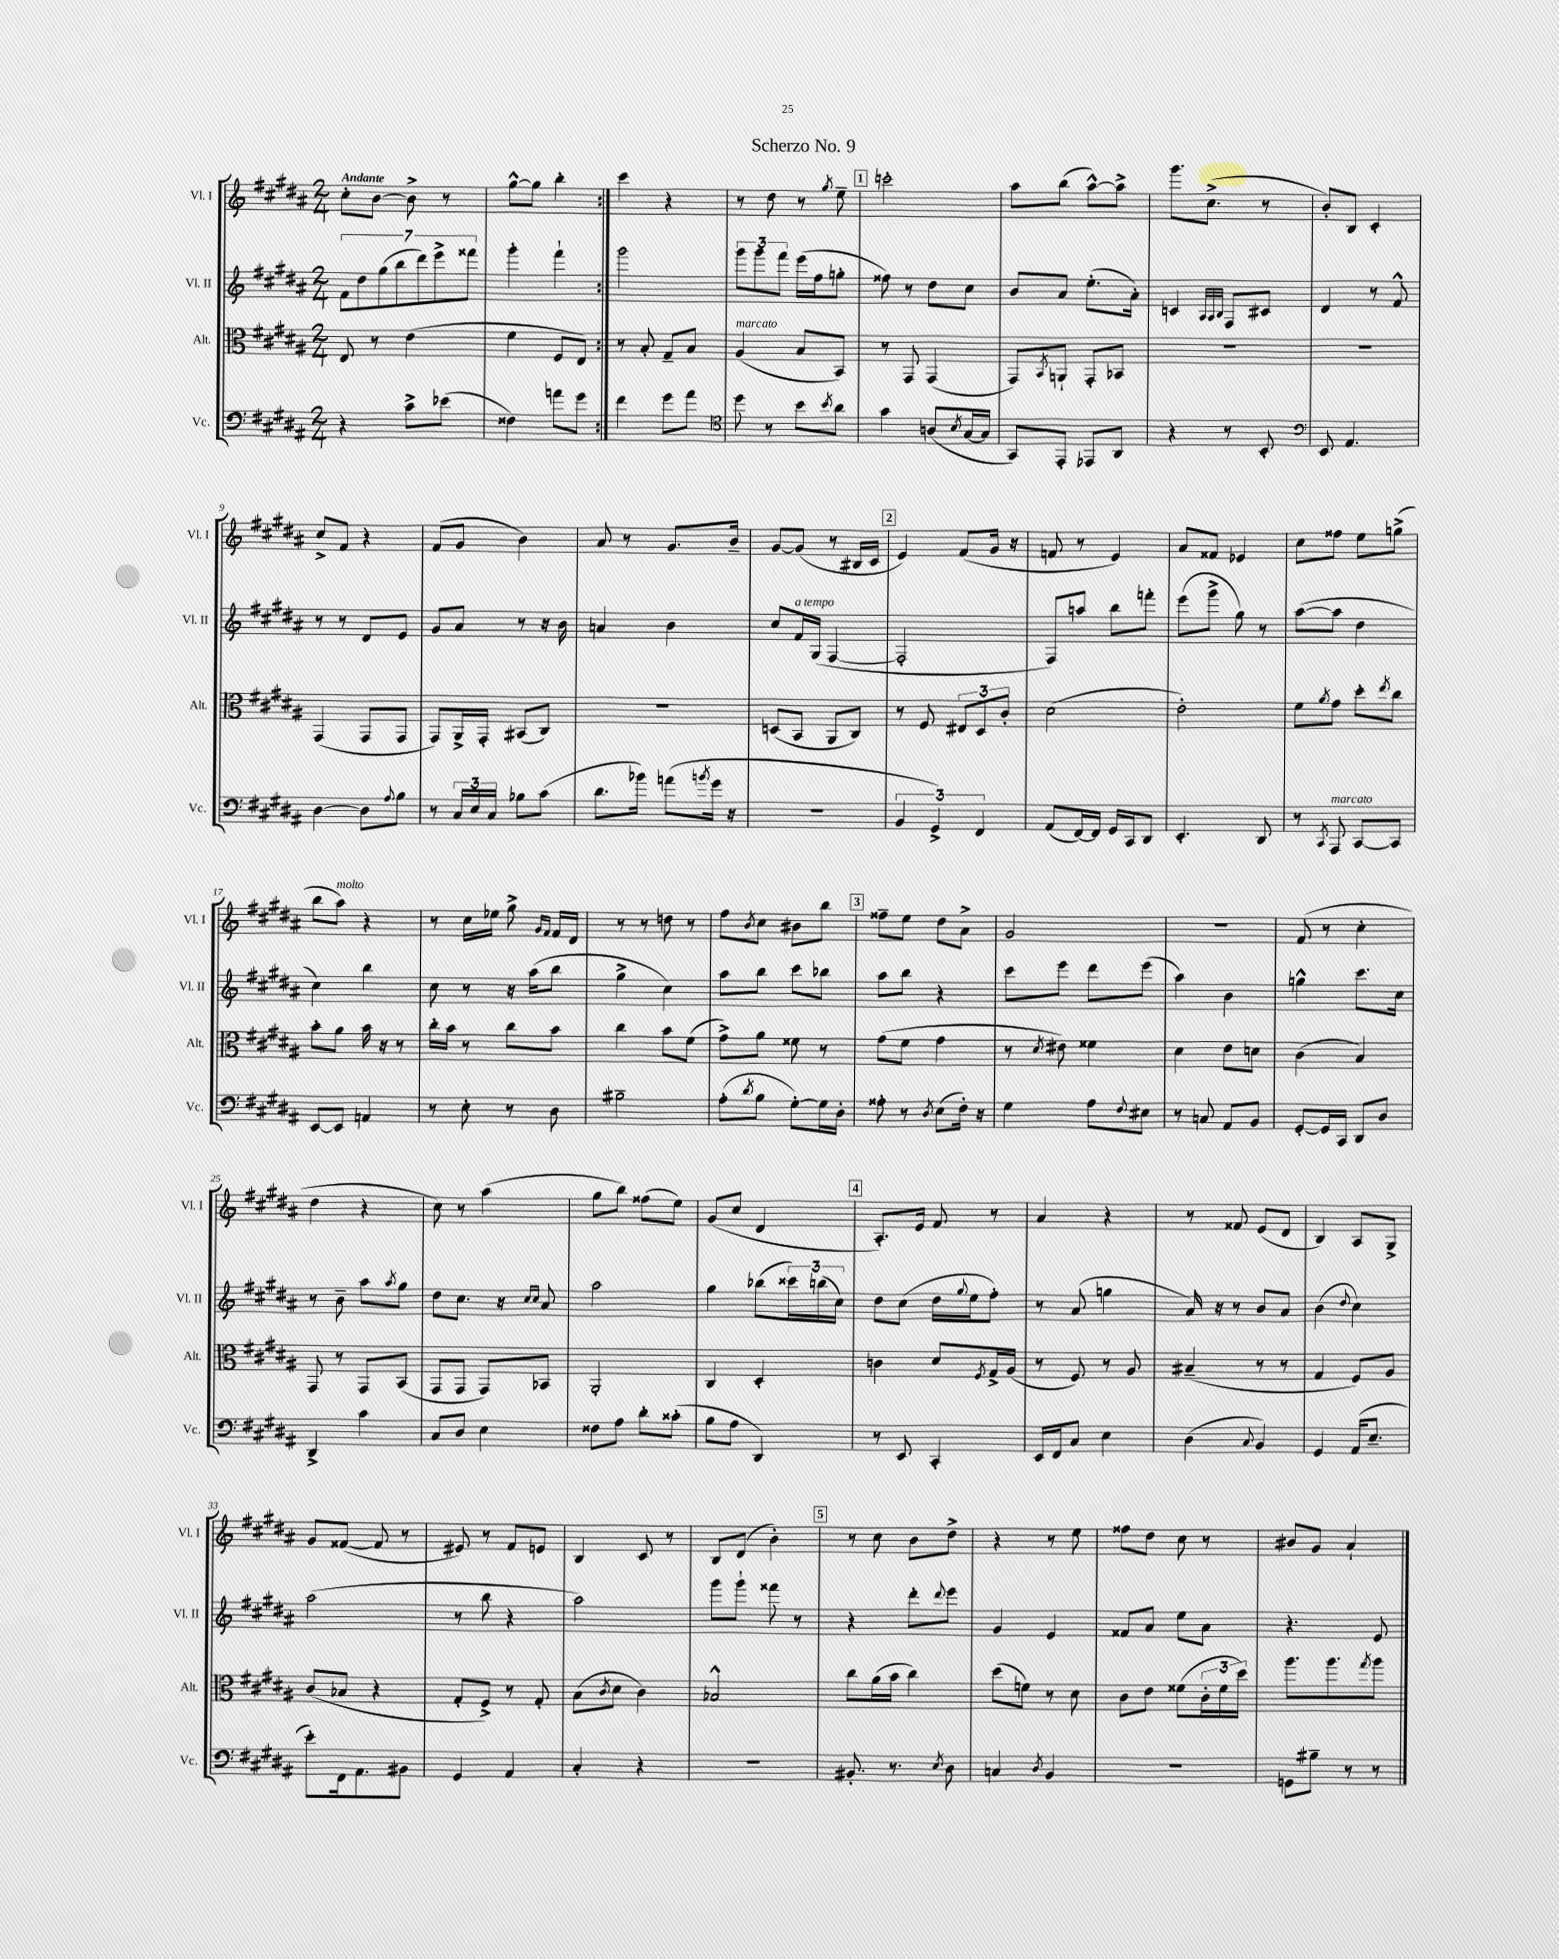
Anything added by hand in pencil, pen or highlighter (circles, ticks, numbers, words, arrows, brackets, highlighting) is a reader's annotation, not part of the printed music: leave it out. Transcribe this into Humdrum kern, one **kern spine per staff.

**kern	**kern	**kern	**kern
*part4	*part3	*part2	*part1
*staff4	*staff3	*staff2	*staff1
*I"Vc.	*I"Alt.	*I"Vl. II	*I"Vl. I
*I'Vc.	*I'Alt.	*I'Vl. II	*I'Vl. I
*clefF4	*clefC3	*clefG2	*clefG2
*k[f#c#g#d#a#]	*k[f#c#g#d#a#]	*k[f#c#g#d#a#]	*k[f#c#g#d#a#]
*M2/4	*M2/4	*M2/4	*M2/4
=1	=1	=1	=1
!	!	!	!LO:TX:a:B:t=Andante
4r	8E/	14f#\L	8cc#'\L
.	.	14dd#\	.
.	8r	.	[8b\J
.	.	(14gg#\	.
.	.	14bb\	.
8c#^\L	(4e\	.	8b^\]
.	.	14ddd#\)	.
.	.	14eee^\	.
(8e-X\J	.	.	8r
.	.	14fff##X\J	.
=2	=2	=2	=2
4F##X\)	4f#\	4ggg#'\	[8gg#^^\L
.	.	.	8gg#\J]
8an\L	8F#/L	4fff#`\	4bb'\
8g#\J	8E/J)	.	.
=3:|!	=3:|!	=3:|!	=3:|!
4f#\	8r	2ggg#\	4ccc#\
.	8B'/	.	.
8g#\L	8G#~/L	.	4r
8a#\J	8B/J	.	.
=4	=4	=4	=4
*clefC4	*	*	*
!	!LO:TX:a:i:t=marcato	!	!
8dd#\	(4A#/	12ggg#\L	8r
.	.	12ggg#\	.
8r	.	.	8dd#\
.	.	12fff#\J	.
8b\L	8B/L	(16eee\LL	8r
.	.	16ff#\J	.
8qb/	.	.	8qgg#/
8a#\J	8BB/J)	8ggn'\J	8ee~\
!!LO:REH:place=s1:t=1
=5	=5	=5	=5
4g#\	8r	8ff##X\)	2cccn'\
.	8GG#/	8r	.
(8An/L	(4GG#/	8dd#\L	.
8qB/	.	.	.
[16G#/L	.	8cc#\J	.
16G#/JJ]	.	.	.
=6	=6	=6	=6
8GG#/L)	8GG#/L)	8b/L	8aa#\L
.	8qBB/	.	.
8EE'/J	8AAn`/J	8a#/J	(8bb\J
8EE-X/L	8GG#'/L	(8.ee'\L	[8aa#^^\L)
8AA#/J	8BB-X/J	.	8aa#^\J]
.	.	16a#'\Jk)	.
=7	=7	=7	=7
4r	2r	4cn/	8.ggg#\L
.	.	.	(8.cc#^\J
.	.	32qqA#/LLL	.
.	.	32qqA#/	.
.	.	32qqB/JJJ	.
8r	.	8F#/L	.
8BB'/	.	8c#X/J	8r
=8	=8	=8	=8
*clefF4	*	*	*
8EE/	2r	4d#/	8b'/L)
4.AA#/	.	.	8B/J
.	.	8r	4c#'/
.	.	8f#^^/	.
!!LO:LB:g=z
=9	=9	=9	=9
[4D#\	(4GG#/	8r	8cc#^/L
.	.	8r	8f#/J
8D#\L]	8GG#/L	8d#/L	4r
8qqA#/	.	.	.
8B\J	8GG#/J	8e/J	.
=10	=10	=10	=10
8r	8GG#/L)	8g#/L	(8f#/L
24C#/LL	16AA#^/L	8a#/J	8g#/J
24E/	.	.	.
.	16GG#'/JJ	.	.
24C#/JJ	.	.	.
8B-X\L	(8BB#X/L	8r	4b\)
(8c#\J	8C#/J)	16r	.
.	.	16b\	.
=11	=11	=11	=11
8.d#\L	2r	4an/	8a#/
.	.	.	8r
16b-X\Jk)	.	.	.
(8an\L	.	4b\	8.g#/L
8qbn/	.	.	.
16g#\Jk	.	.	.
16r	.	.	16b~/Jk
=12	=12	=12	=12
2r	(8Dn/L	8cc#/L	[8g#/L
!	!	!LO:TX:a:i:t=a tempo	!
.	8BB/J	16f#/L	(8g#/J]
.	.	(16G#/JJ	.
.	8AA#/L	[4F#/	8r
.	8C#/J)	.	16B#X/LL
.	.	.	16c#/JJ
!!LO:REH:place=s1:t=2
=13	=13	=13	=13
6BB/	8r	2F#'/]	4e/)
.	8F#/	.	.
6GG#^/)	.	.	.
.	12E#X/L	.	(8f#/L
6FF#/	12D#/	.	.
.	.	.	16g#/Jk
.	12c#'/J	.	.
.	.	.	16r
=14	=14	=14	=14
(8AA#/L	(2d#\	8F#/L)	8fn/
[16FF#/L)	.	8aan/J	8r
16FF#/JJ]	.	.	.
16GG#/LL	.	8bb\L	4e/)
16CC#/J	.	.	.
8DD#/J	.	8fffn'\J	.
=15	=15	=15	=15
4.EE'/	2e'\)	(8eee\L	8a#/L
.	.	8ggg#^\J	8f##X/J
.	.	8gg#\)	4e-X/
8DD#/	.	8r	.
=16	=16	=16	=16
8r	8f#\L	([8aa#\L	8cc#\L
8qCC#/	8qa#/	.	.
!LO:TX:a:i:t=marcato	!	!	!
8AAA#/	8g#\J	8aa#\J]	8ff##X\J
[8CC#/L	8dd#'\L	4dd#\	8ee\L
.	8qee/	.	.
8CC#/J]	8cc#\J	.	(8ggn^\J
!!LO:LB:g=z
=17	=17	=17	=17
[8EE/L	8b'\L	4cc#\)	8bb\L
!	!	!	!LO:TX:a:i:t=molto
8EE/J]	8a#\J	.	8aa#\J)
4AAn/	16b\	4bb\	4r
.	16r	.	.
.	8r	.	.
=18	=18	=18	=18
8r	16cc#'\LL	8cc#\	8r
.	16b\JJ	.	.
8E'\	8r	8r	16cc#\LL
.	.	.	16ee-X\JJ
8r	8cc#\L	16r	8gg#^\
.	.	(16aa#\KL	.
.	.	.	16qqg#/LL
.	.	.	16qqf#/JJ
8D#\	8b\J	8bb\J	16f#/LL
.	.	.	16d#/JJ
=19	=19	=19	=19
2B#X~\	4cc#\	4gg#^\	8r
.	.	.	8r
.	8b\L	4cc#\)	8ddn\
.	(8f#\J	.	8r
=20	=20	=20	=20
(8A#'\L	8g#^\L)	8aa#\L	8ff#\L
8qd#/	.	.	8qb/
8B\J	8a#\J	8bb\J	8cc#\J
[8G#'\L)	8f##X\	8ccc#\L	8b#X\L
16G#\L]	8r	8bb-X\J	8bb\J
16D#'\JJ	.	.	.
!!LO:REH:place=s1:t=3
=21	=21	=21	=21
8A##X'\	(8g#\L	8aa#\L	8ff##X~\L
8r	8f#\J	8bb\J	8ee\J
8qD#/	.	.	.
(8E\L	4g#\	4r	8dd#\L
16F#'\Jk)	.	.	8a#^\J
16r	.	.	.
=22	=22	=22	=22
4G#\	8r	8ccc#\L	2g#/
.	8qd#/	.	.
.	8e#X\)	8eee\J	.
8A#\L	4f##X\	8ddd#\L	.
8qqF#/	.	.	.
8E#X\J	.	(8eee\J	.
=23	=23	=23	=23
8r	4d#\	4aa#\)	2r
8Cn/	.	.	.
8AA#/L	8e\L	4b\	.
8BB/J	8dn\J	.	.
=24	=24	=24	=24
[8GG#'/L	(4c#\	4ggn^^\	(8f#/
16GG#/L]	.	.	8r
16CC#/JJ	.	.	.
8DD#/L	4B/)	8.ccc#\L	4cc#'\
8D#/J	.	.	.
.	.	16cc#\Jk	.
!!LO:LB:g=z
=25	=25	=25	=25
4DD#^/	8GG#/	8r	4dd#\
.	8r	8b~\	.
4c#\	8GG#/L	8aa#\L	4r
.	.	8qaa#/	.
.	(8BB/J	8gg#\J	.
=26	=26	=26	=26
8C#/L	8GG#/L	8dd#\L	8cc#\)
8D#/J	8GG#/J	8.cc#\J	8r
4E\	8GG#/L)	.	(4aa#\
.	.	16r	.
.	.	16qqcc#/LL	.
.	.	16qqcc#/JJ	.
.	8BB-X/J	8a#/	.
=27	=27	=27	=27
8F##X\L	2AA#'/	2aa#\	8gg#\L
8A#\J	.	.	8bb\J)
8d#'\L	.	.	(8ff##X\L
(8c##X'\J	.	.	8ee\J)
=28	=28	=28	=28
8B\L	4C#/	4gg#\	(8g#/L
8A#\J	.	.	8cc#/J
4DD#/)	4D#'/	(8bb-X\L	4d#/
.	.	24ccc##X\L)	.
.	.	(24bbn\	.
.	.	24cc#\JJ)	.
!!LO:REH:place=s1:t=4
=29	=29	=29	=29
8r	4cn\	8dd#\L	8.A#'/L)
8EE/	.	(8cc#\J	.
.	.	.	16e/Jk
4CC#'/	8d#/L	16dd#\LL	8f#/
.	.	8qqgg#/	.
.	.	16ee\J	.
.	8qF#/	.	.
.	16G#^/L	8ff#'\J)	8r
.	(16A#/JJ	.	.
=30	=30	=30	=30
16EE/LL	8r	8r	4a#/
16FF#/J	.	.	.
8C#/J	8F#/)	(8a#/	.
4E\	8r	4ggn\	4r
.	8A#/	.	.
=31	=31	=31	=31
(4D#\	(4B#X~/	16a#/)	8r
.	.	16r	.
.	.	8r	8f##X/
8qqC#/	.	.	.
4BB/)	8r	8b/L	(8e/L
.	8r	8a#/J	8d#/J
=32	=32	=32	=32
4GG#/	4G#/	(4b\	4B/)
.	.	8qqdd#/	.
(16AA#/KL	8F#/L)	4cc#\)	8A#/L
8.E~/J	.	.	.
.	8A#/J	.	8G#^/J
!!LO:LB:g=z
=33	=33	=33	=33
8e'\L)	(8c#/L	(2aa#\	8g#/L
16FF#\k	8B-X/J	.	([8f##X/J
8.AA#\	.	.	.
.	4r	.	8f##/]
8BB#X\J	.	.	8r
=34	=34	=34	=34
4GG#/	8G#'/L	8r	8e#X/)
.	8F#^/J)	8bb\	8r
4AA#/	8r	4r	8f#/L
.	8G#'/	.	8en/J
=35	=35	=35	=35
4C#'/	(8B\L	2aa#\)	4B/
.	8qc#/	.	.
.	8d#\J	.	.
4r	4c#\)	.	8c#/
.	.	.	8r
=36	=36	=36	=36
2r	2B-X^^/	8ggg#\L	8B/L
.	.	8ggg#`\J	(8d#/J
.	.	8fff##X\	4b'\)
.	.	8r	.
!!LO:REH:place=s1:t=5
=37	=37	=37	=37
8.BB#X'/	8cc#\L	4r	8r
.	(16a#\L	.	8cc#\
8.r	16b\JJ	.	.
.	4cc#\)	8ddd#'\L	8b\L
8qE/	.	8qqddd#/	.
8D#\	.	8eee\J	8dd#^\J
=38	=38	=38	=38
4Cn/	(8dd#\L	4g#/	4r
.	8fn\J)	.	.
8qD#/	.	.	.
4BB/	8r	4e/	8r
.	8d#\	.	8ee\
=39	=39	=39	=39
2r	8c#\L	8f##X/L	8ff##X\L
.	8e\J	8a#/J	8dd#\J
.	(8f##X\L	8ee\L	8cc#\
.	24c#'\L	8a#\J	8r
.	24f##\	.	.
.	24dd#\JJ)	.	.
=40	=40	=40	=40
8GGn\L	8.aa#\L	4.r	8b#X/L
8B#X~\J	.	.	8g#/J
.	8.aa#\	.	.
8r	.	.	4a#`/
.	8qgg#/	.	.
8r	8aa#\J	8e/	.
==	==	==	==
*-	*-	*-	*-
